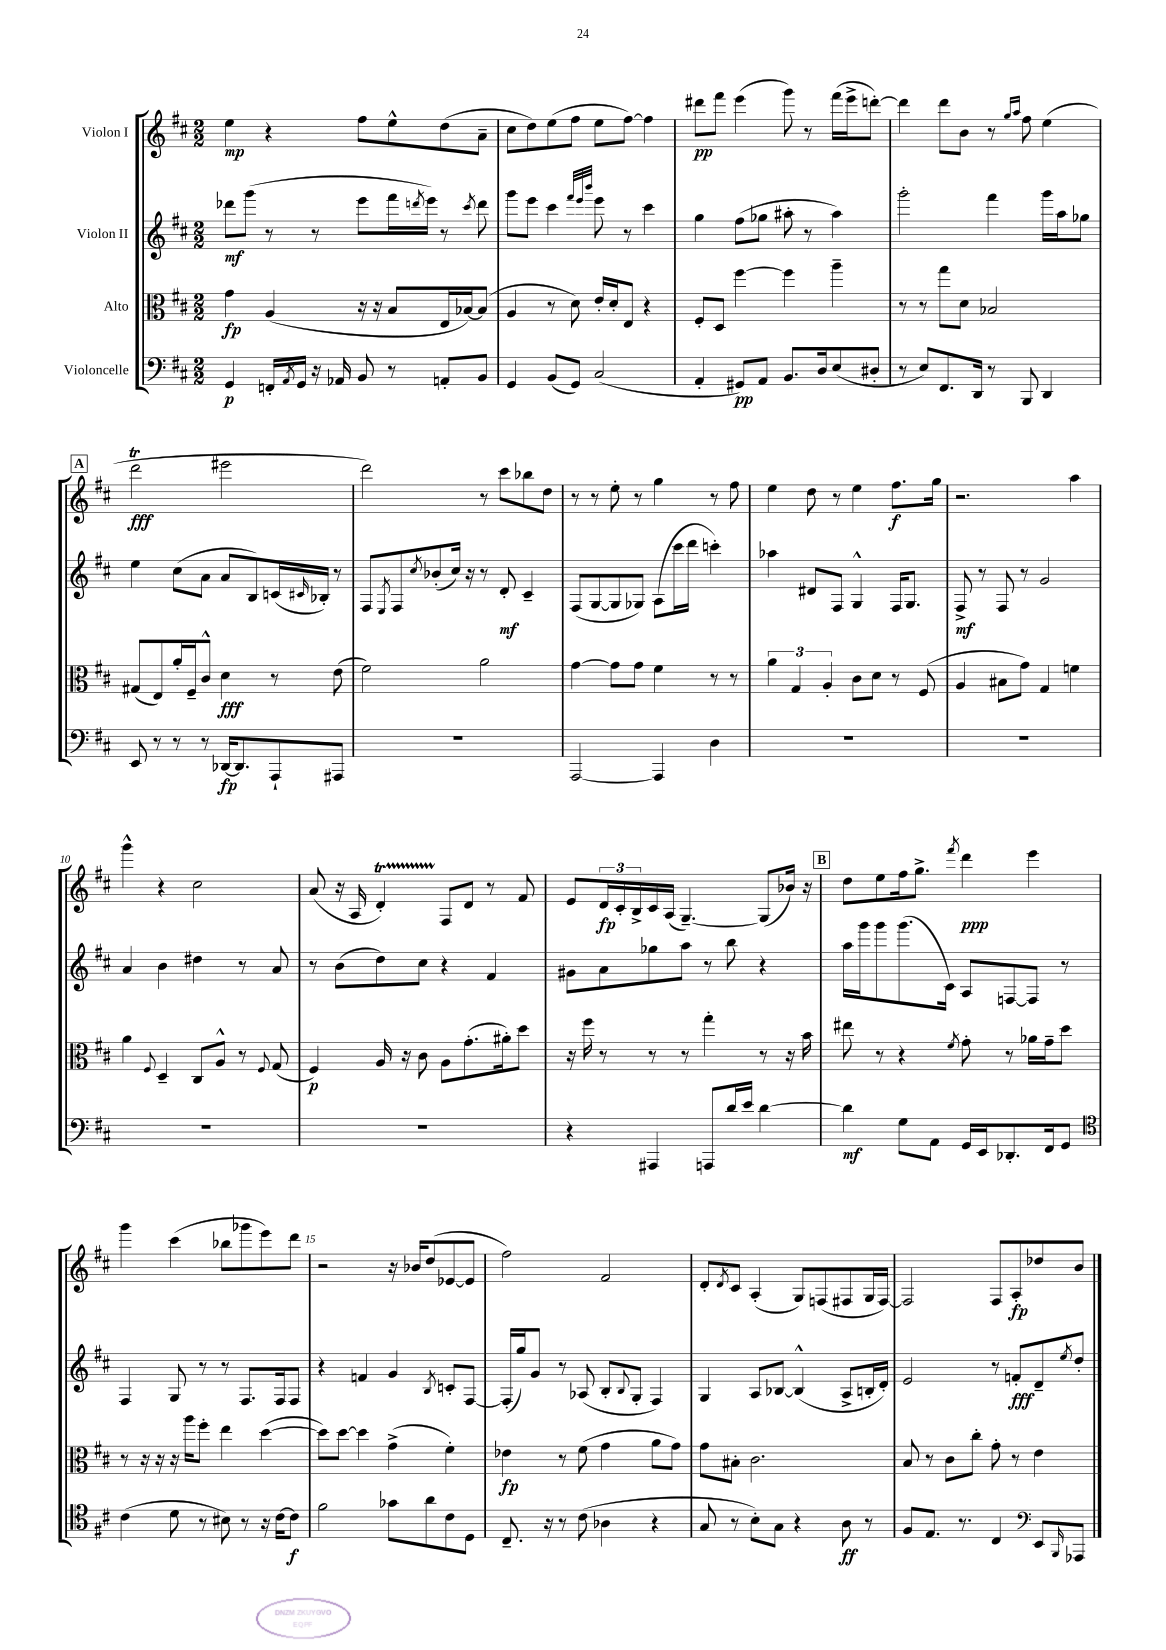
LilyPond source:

<<
\new StaffGroup <<
\new Staff = "s0" \with { instrumentName = "Violon I" } {
    \clef treble \key d \major \numericTimeSignature \time 2/2
    e''4\mp r4 fis''8 e''8-^ d''8( a'8-- |
    cis''8 d''8) e''8( fis''8 e''8 fis''8~) fis''4 |
    dis'''8\pp fis'''8 e'''4( g'''8) r8 fis'''16( e'''16-> d'''8~-.) |
    d'''4 d'''8 b'8 r8 \grace { g''16 a''16 } fis''8 e''4( |
    \mark \markup { \box "A" } d'''2\trill\fff eis'''2 |
    d'''2) r8 cis'''8 bes''8 d''8 |
    r8 r8 e''8-. r8 g''4 r8 fis''8 |
    e''4 d''8 r8 e''4 fis''8.\f g''16 |
    r2. a''4 |
    g'''4-^ r4 cis''2 |
    a'8( r16 a16 d'4-.\startTrillSpan) fis8\stopTrillSpan d'8 r8 fis'8 |
    e'8 \tuplet 3/2 { d'16\fp cis'16-. b16-> } cis'16 a16( g4.~--) g8( bes'16) r16 |
    \mark \markup { \box "B" } d''8 e''8 fis''16 g''8.-> \acciaccatura { fis'''8 } d'''4\ppp e'''4 |
    g'''4 cis'''4( bes''8 ges'''8 e'''8) d'''8 |
    r2 r16 bes'16 d''8( ees'8~ ees'8 |
    fis''2) fis'2 |
    d'8-. \acciaccatura { d'8 } cis'8 a4-.( g8) f8( fis8 g16 fis16~) |
    fis2 fis8 a8-.\fp des''8 b'8 \bar "|." |
}
\new Staff = "s1" \with { instrumentName = "Violon II" } {
    \clef treble \key d \major \numericTimeSignature \time 2/2
    des'''8\mf g'''8( r8 r8 e'''8 fis'''16 \acciaccatura { d'''8 } e'''16) r8 \acciaccatura { cis'''8 } d'''8 |
    g'''8 e'''8 cis'''4 \grace { fis'''32 e'''32 b'''32 } e'''8 r8 cis'''4 |
    g''4 fis''8( ges''8 ais''8-. r8 ais''4) |
    g'''2-. fis'''4 g'''16 a''16 ges''8 |
    \mark \markup { \box "A" } e''4 cis''8( a'8 a'8 b8) c'16( \grace { cis'16 } bes16-.) r8 |
    fis8 \acciaccatura { e8 } fis8 \acciaccatura { cis''8 } bes'8-.( cis''16) r16 r8 d'8-.\mf cis'4-- |
    fis8( g8~ g8 ges8) a8( cis'''16 d'''16 c'''4-.) |
    aes''4 dis'8 fis8 g4-^ fis16 g8. |
    fis8->\mf r8 fis8 r8 g'2 |
    a'4 b'4 dis''4 r8 a'8 |
    r8 b'8( d''8) cis''8 r4 fis'4 |
    gis'8 a'8 ges''8 a''8 r8 b''8 r4 |
    \mark \markup { \box "B" } a''16 g'''16 g'''8 g'''8.( cis'16) a8 f8~ f8 r8 |
    fis4 g8 r8 r8 fis8. fis16 fis8 |
    r4 f'4 g'4 \acciaccatura { b8 } c'8-. fis8~ |
    fis16-.( g''16) g'8 r8 aes8( b8-. \appoggiatura { b8 } g8-. fis4) |
    g4 a8 bes8~ bes4-^( a8-> b16-. d'16-.) |
    e'2 r8 f'8-.\fff d'8-- \acciaccatura { e''8 } d''8-. \bar "|." |
}
\new Staff = "s2" \with { instrumentName = "Alto" } {
    \clef alto \key d \major \numericTimeSignature \time 2/2
    g'4\fp a4( r16 r16 b8 e16 bes16~) bes8( |
    a4 r8 d'8) e'16-. d'16-. e8 r4 |
    fis8-. d8 fis''4~ fis''4 a''4-- |
    r8 r8 g''8 d'8 bes2 |
    \mark \markup { \box "A" } gis8( e8) a'16-. fis16-- cis'8-^ d'4\fff r8 e'8( |
    fis'2) a'2 |
    g'4~ g'8 g'8 fis'4 r8 r8 |
    \tuplet 3/2 { a'4 g4 a4-. } cis'8 d'8 r8 fis8( |
    a4 bis8 g'8) g4 f'4 |
    a'4 \appoggiatura { fis8 } d4-- cis8 a8-^ r8 \appoggiatura { fis8 } g8( |
    fis4\p) a16 r16 cis'8 a8 g'8.-.( ais'16-.) d''8 |
    r16 fis''16 r8 r8 r8 g''4-. r8 r16 b'16 |
    \mark \markup { \box "B" } eis''8 r8 r4 \acciaccatura { fis'8 } g'8-. r8 aes'16 g'16-- d''8 |
    r8 r16 r16 r16 a''16 fis''8-. e''4 d''4~( |
    d''8) d''8~ d''4 g'4->( fis'4-.) |
    ees'4\fp r8 fis'8( g'4 a'8 g'8) |
    g'8 bis8-. cis'2. |
    b8 r8 cis'8 cis''8-. g'8-. r8 e'4 \bar "|." |
}
\new Staff = "s3" \with { instrumentName = "Violoncelle" } {
    \clef bass \key d \major \numericTimeSignature \time 2/2
    g,4\p f,16-. \acciaccatura { a,8 } g,16 r16 aes,16 b,8 r8 a,8-. b,8 |
    g,4 b,8( g,8) cis2( |
    a,4-. gis,8\pp) a,8 b,8. d16 e8( dis8-. |
    r8 e8) fis,8. d,16 r8 b,,8 d,4 |
    \mark \markup { \box "A" } e,8 r8 r8 r8 des,16~\fp des,8. a,,8-! ais,,8 |
    R1 |
    a,,2~ a,,4 d4 |
    R1 |
    R1 |
    R1 |
    R1 |
    r4 ais,,4 a,,8 d'16 e'16 d'4~ |
    \mark \markup { \box "B" } d'4\mf g8 a,8 g,16 e,16 des,8.-. fis,16 g,8 |
    \clef tenor cis'4( d'8 r8 bis8) r8 r16 cis'16~ cis'8\f |
    fis'2 ges'8 a'8 cis'8 d8 |
    cis8.-- r16 r8 cis'8( aes4 r4 |
    g8 r8 b8-.) g8 r4 a8\ff r8 |
    fis8 e8. r8. cis4 \clef bass e,8 \grace { b,,16 } aes,,8 \bar "|." |
}
>>
>>
\layout { \context { \Score \override BarNumber.break-visibility = ##(#f #t #t) barNumberVisibility = #(every-nth-bar-number-visible 5) } }
